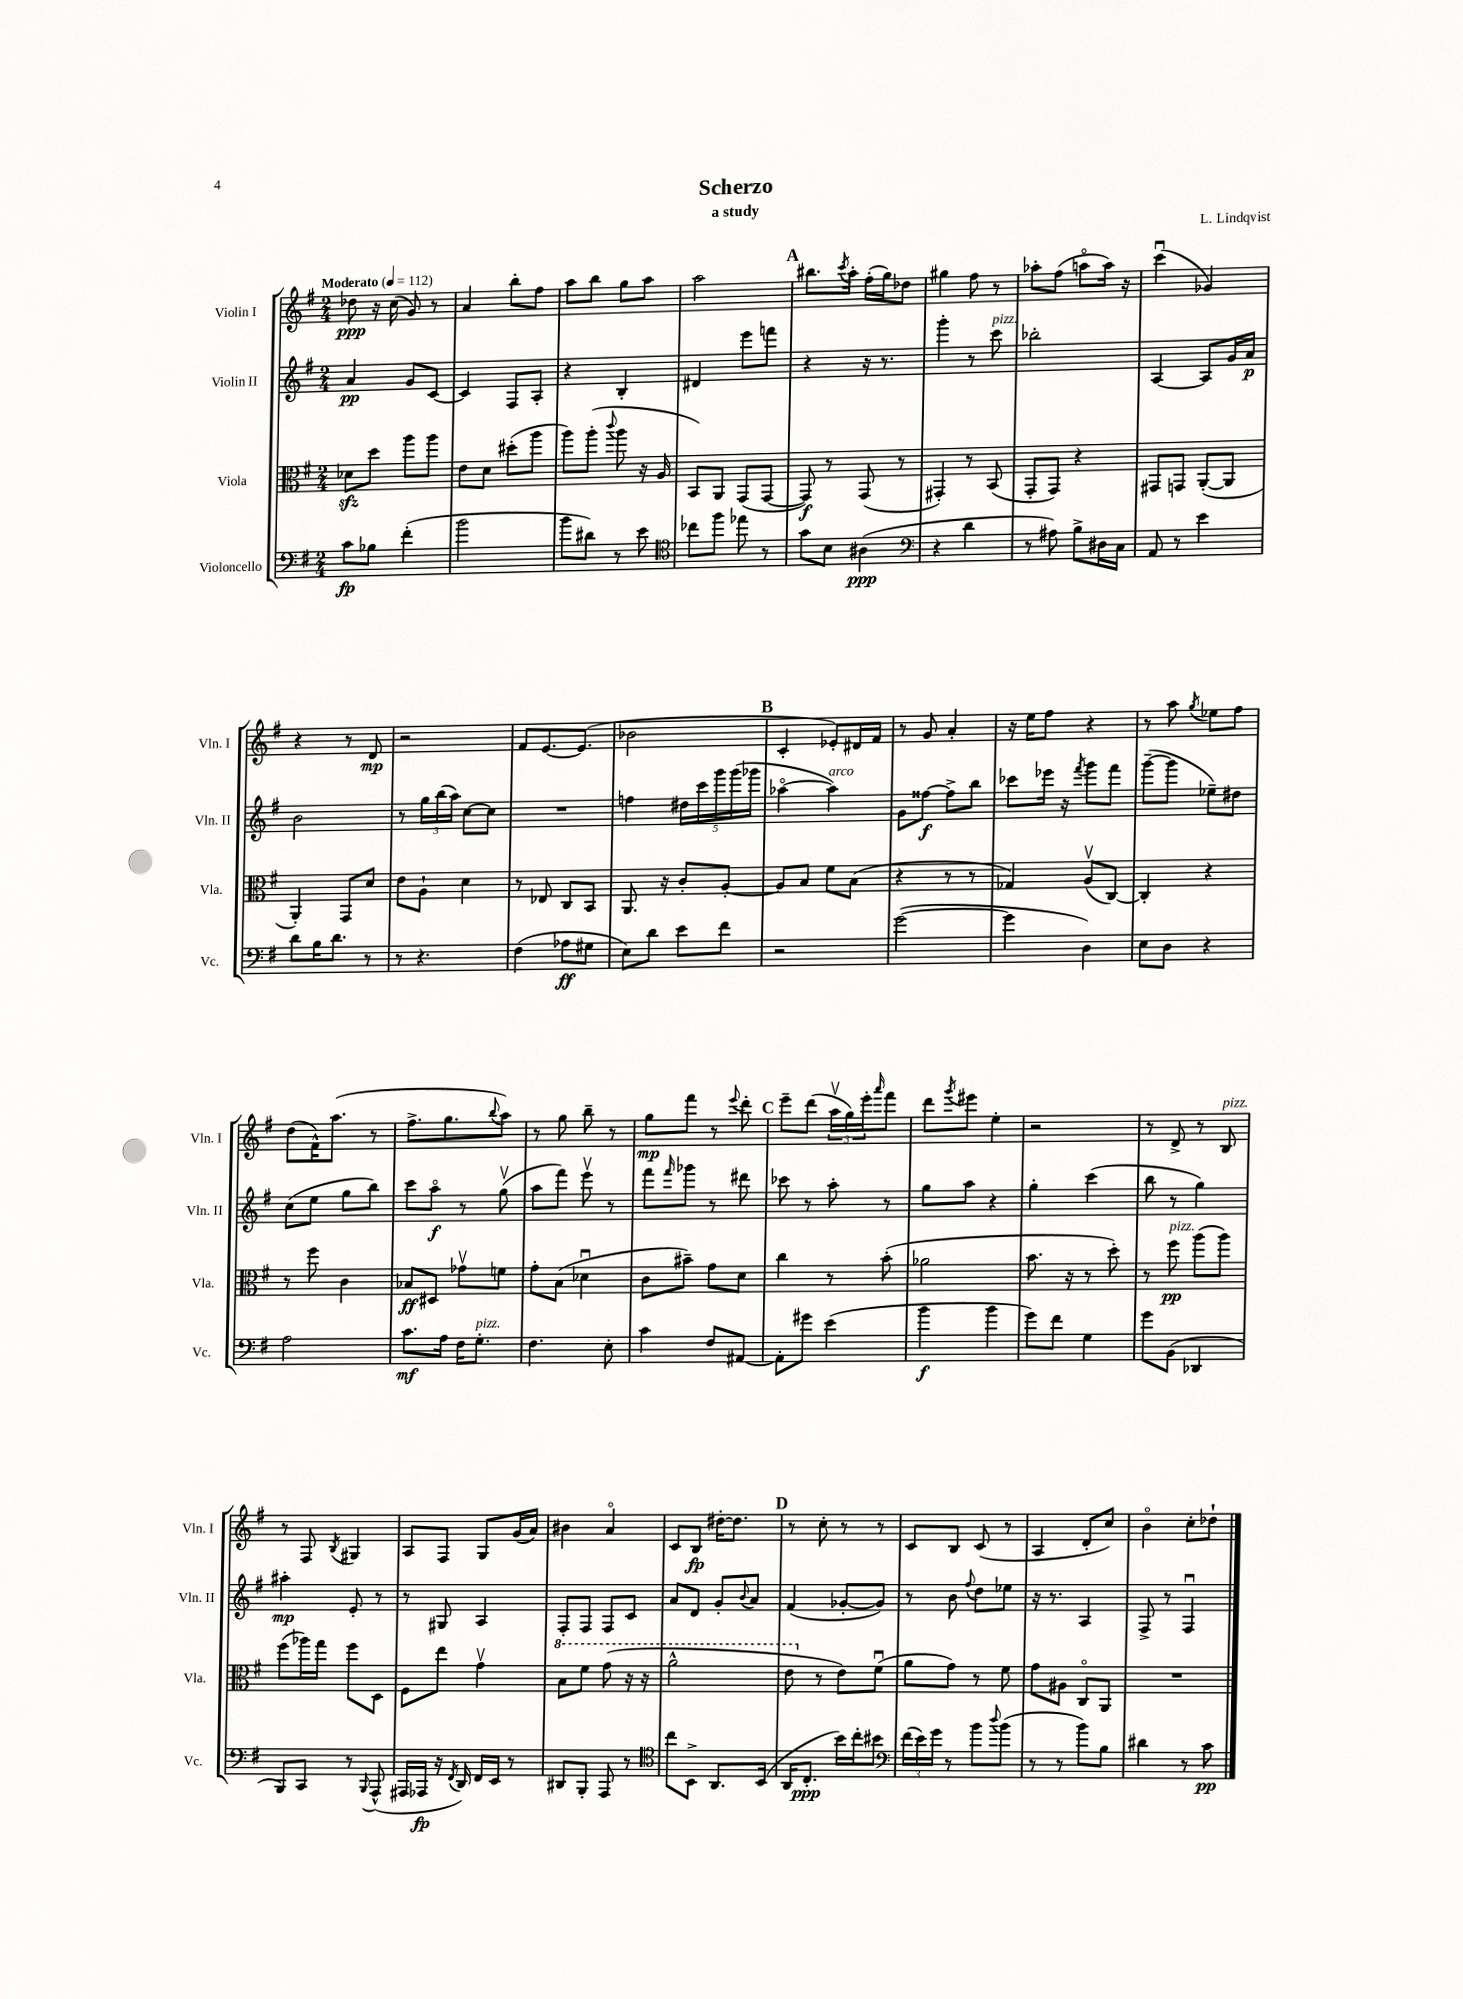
\header { title = "Scherzo" composer = "L. Lindqvist" subtitle = "a study" }
<<
\new StaffGroup <<
\new Staff = "s0" \with { instrumentName = "Violin I" shortInstrumentName = "Vln. I" } {
    \clef treble \key g \major \numericTimeSignature \time 2/4 \tempo "Moderato" 4 = 112
    des''8\ppp r16 c''16( g'8) r8 |
    a'4 b''8-. fis''8 |
    a''8 b''8 g''8 a''8 |
    a''2 |
    \mark \markup { \bold "A" } bis''8. \acciaccatura { c'''8 } a''16-. fis''16-.( g''16) des''8 |
    gis''4 fis''8 r8 |
    aes''8-. fis''8( a''8\flageolet a''16) r16 |
    c'''4\downbow( ges'4) |
    r4 r8 d'8\mp |
    r2 |
    fis'8 e'8.~ e'8.( |
    bes'2 |
    \mark \markup { \bold "B" } c'4-. ees'8-.) dis'16 fis'16 |
    r8 g'8 a'4-. |
    r16 e''16 fis''8 r4 |
    r8 a''8 \acciaccatura { g''8 } ees''8 fis''8 |
    d''8( fis'16-^) a''8.( r8 |
    fis''8.-> g''8. \appoggiatura { b''8 } a''8) |
    r8 g''8 b''8-- r8 |
    g''8\mp fis'''8 r8 \appoggiatura { e'''8 } d'''8-. |
    \mark \markup { \bold "C" } e'''8-- d'''8( \tuplet 3/2 { a''16\upbow g''16) e'''16-. } \grace { a'''16 } fis'''8 |
    d'''8 \acciaccatura { g'''8 } eis'''8 e''4-. |
    r2 |
    r8 d'8-> r8 b8^\markup { \italic "pizz." } |
    r8 fis8 \acciaccatura { b8 } gis4 |
    a8 fis8 g8 g'16( a'16) |
    bis'4 a'4\flageolet |
    c'8 b8\fp dis''16~-. dis''8. |
    \mark \markup { \bold "D" } r8 c''8-. r8 r8 |
    c'8 b8 c'8( r8 |
    a4 d'8-. c''8) |
    b'4\flageolet c''8-. des''8-! \bar "|." |
}
\new Staff = "s1" \with { instrumentName = "Violin II" shortInstrumentName = "Vln. II" } {
    \clef treble \key g \major \numericTimeSignature \time 2/4
    a'4\pp g'8 c'8~ |
    c'4 fis8 a8-. |
    r4 b4-. |
    dis'4 e'''8 f'''8 |
    \mark \markup { \bold "A" } r4 r16 r8. |
    g'''4-. r8 c'''8^\markup { \italic "pizz." } |
    bes''2-. |
    a4~ a8 g'16 a'16\p |
    b'2 |
    r8 \tuplet 3/2 { g''16 b''16( a''16) } c''8~ c''8 |
    R2 |
    f''4 \tuplet 5/4 { dis''16 c'''16 g'''16 g'''16( ges'''16 } |
    \mark \markup { \bold "B" } aes''4~\flageolet aes''4^\markup { \italic "arco" }) |
    g'8 fisis''8~\f fisis''8-> b''8 |
    ces'''8 ees'''16 r16 \acciaccatura { fis'''8 } g'''8 fis'''8 |
    g'''8~--( g'''8 ees''8--) dis''8 |
    c''8( e''8 g''8 b''8) |
    c'''8 a''8\flageolet\f r8 g''8\upbow( |
    a''8 fis'''8) e'''8\upbow r8 |
    fis'''8 \grace { fis'''16 } ges'''8 r8 dis'''8 |
    \mark \markup { \bold "C" } ces'''8 r8 a''8-. r8 |
    g''8 a''8 r4 |
    g''4-. c'''4( |
    b''8 r8 g''4) |
    ais''4-.\mp e'8-. r8 |
    r8 gis8 a4 |
    fis8-. fis8 fis8 c'8 |
    a'8 d'8 g'8-. \appoggiatura { b'8 } a'8 |
    \mark \markup { \bold "D" } fis'4( ges'8~-. ges'8) |
    r8 b'8 \appoggiatura { fis''8 } d''8 ees''8 |
    r16 r8. a4 |
    fis8-> r8 fis4\downbow \bar "|." |
}
\new Staff = "s2" \with { instrumentName = "Viola" shortInstrumentName = "Vla." } {
    \clef alto \key g \major \numericTimeSignature \time 2/4
    des'8\sfz d''8 a''8 a''8 |
    e'8 d'8 dis''8-.( a''8 |
    a''8) a''8-.( \appoggiatura { c'''8 } a''8 r16 a16 |
    b,8) a,8 g,8( g,8~ |
    \mark \markup { \bold "A" } g,8\f) r8 g,8( r8 |
    gis,4-.) r8 b,8( |
    g,8-. g,8) r4 |
    gis,8 g,8 a,8~-.( a,8 |
    a,4-.) g,8 d'8 |
    e'8 a8-! d'4 |
    r8 ees8 c8 b,8 |
    a,8. r16 c'8-. a8~-. |
    \mark \markup { \bold "B" } a8 b8 fis'8 b8( |
    r4 r8 r8 |
    ges4) a8\upbow( c8~) |
    c4-. r4 |
    r8 fis''8 c'4 |
    bes8\ff dis8 ges'8\upbow f'8 |
    g'8-. b8( des'4\downbow |
    c'8 bis'8--) g'8 d'8 |
    \mark \markup { \bold "C" } c''4 r8 b'8-.( |
    aes'2 |
    b'8. r16 r8 d''8-.) |
    r8 fis''8\pp^\markup { \italic "pizz." } a''8( a''8) |
    fis''8( aes''16) g''16 fis''8 d8 |
    fis8 e''8 g'4\upbow |
    \ottava #1 b'8 fis''8 g''8( r16 r16 |
    a''2-^ |
    \mark \markup { \bold "D" } e''8 \ottava #0 r8 e'8) fis'8\downbow( |
    a'8 g'8) r8 fis'8 |
    g'8 ais8 c8\flageolet a,8 |
    R2 \bar "|." |
}
\new Staff = "s3" \with { instrumentName = "Violoncello" shortInstrumentName = "Vc." } {
    \clef bass \key g \major \numericTimeSignature \time 2/4
    c'8\fp bes8 fis'4-.( |
    b'2 |
    b'8 dis'8) r8 e'8 |
    \clef tenor ces''8 fis''8 ees''8 r8 |
    \mark \markup { \bold "A" } g'8 b8 ais4\ppp( |
    \clef bass r4 d'4 |
    r8 ais8) b8-> dis16 c16 |
    a,8 r8 e'4 |
    d'8 b16 d'8. r8 |
    r8 r4. |
    fis4( aes8\ff gis8 |
    e8) d'8 e'8 fis'8 |
    \mark \markup { \bold "B" } r2 |
    g'2~( |
    g'4 d4) |
    e8 d8 r4 |
    a2 |
    c'8.\mf a16 fis16 g8.-.^\markup { \italic "pizz." } |
    fis4. e8-. |
    c'4 fis8 ais,8~ |
    \mark \markup { \bold "C" } ais,8-. gis'8 e'4( |
    b'4\f b'4 |
    g'8) fis'8 g4 |
    g'8 b,8( des,4 |
    b,,8) c,8 r8 \appoggiatura { b,,8 } a,,8-^( |
    ais,,16 aes,,16\fp r16 \acciaccatura { fis,8 } d,16) fis,16 e,16 r8 |
    dis,8 b,,8-. a,,8 r8 |
    \clef tenor c''8 b,8-> a,8. b,16( |
    \mark \markup { \bold "D" } a,16 c8.-.\ppp b'16) c''16-. bis'8 |
    \clef bass \tuplet 3/2 { fis'16( e'16) g'16 } r8 b'8 \appoggiatura { d''8 } b'8( |
    r8 r8 b'8) b8 |
    dis'4 r8 c'8\pp \bar "|." |
}
>>
>>
\layout { \context { \Score \remove "Bar_number_engraver" } }
